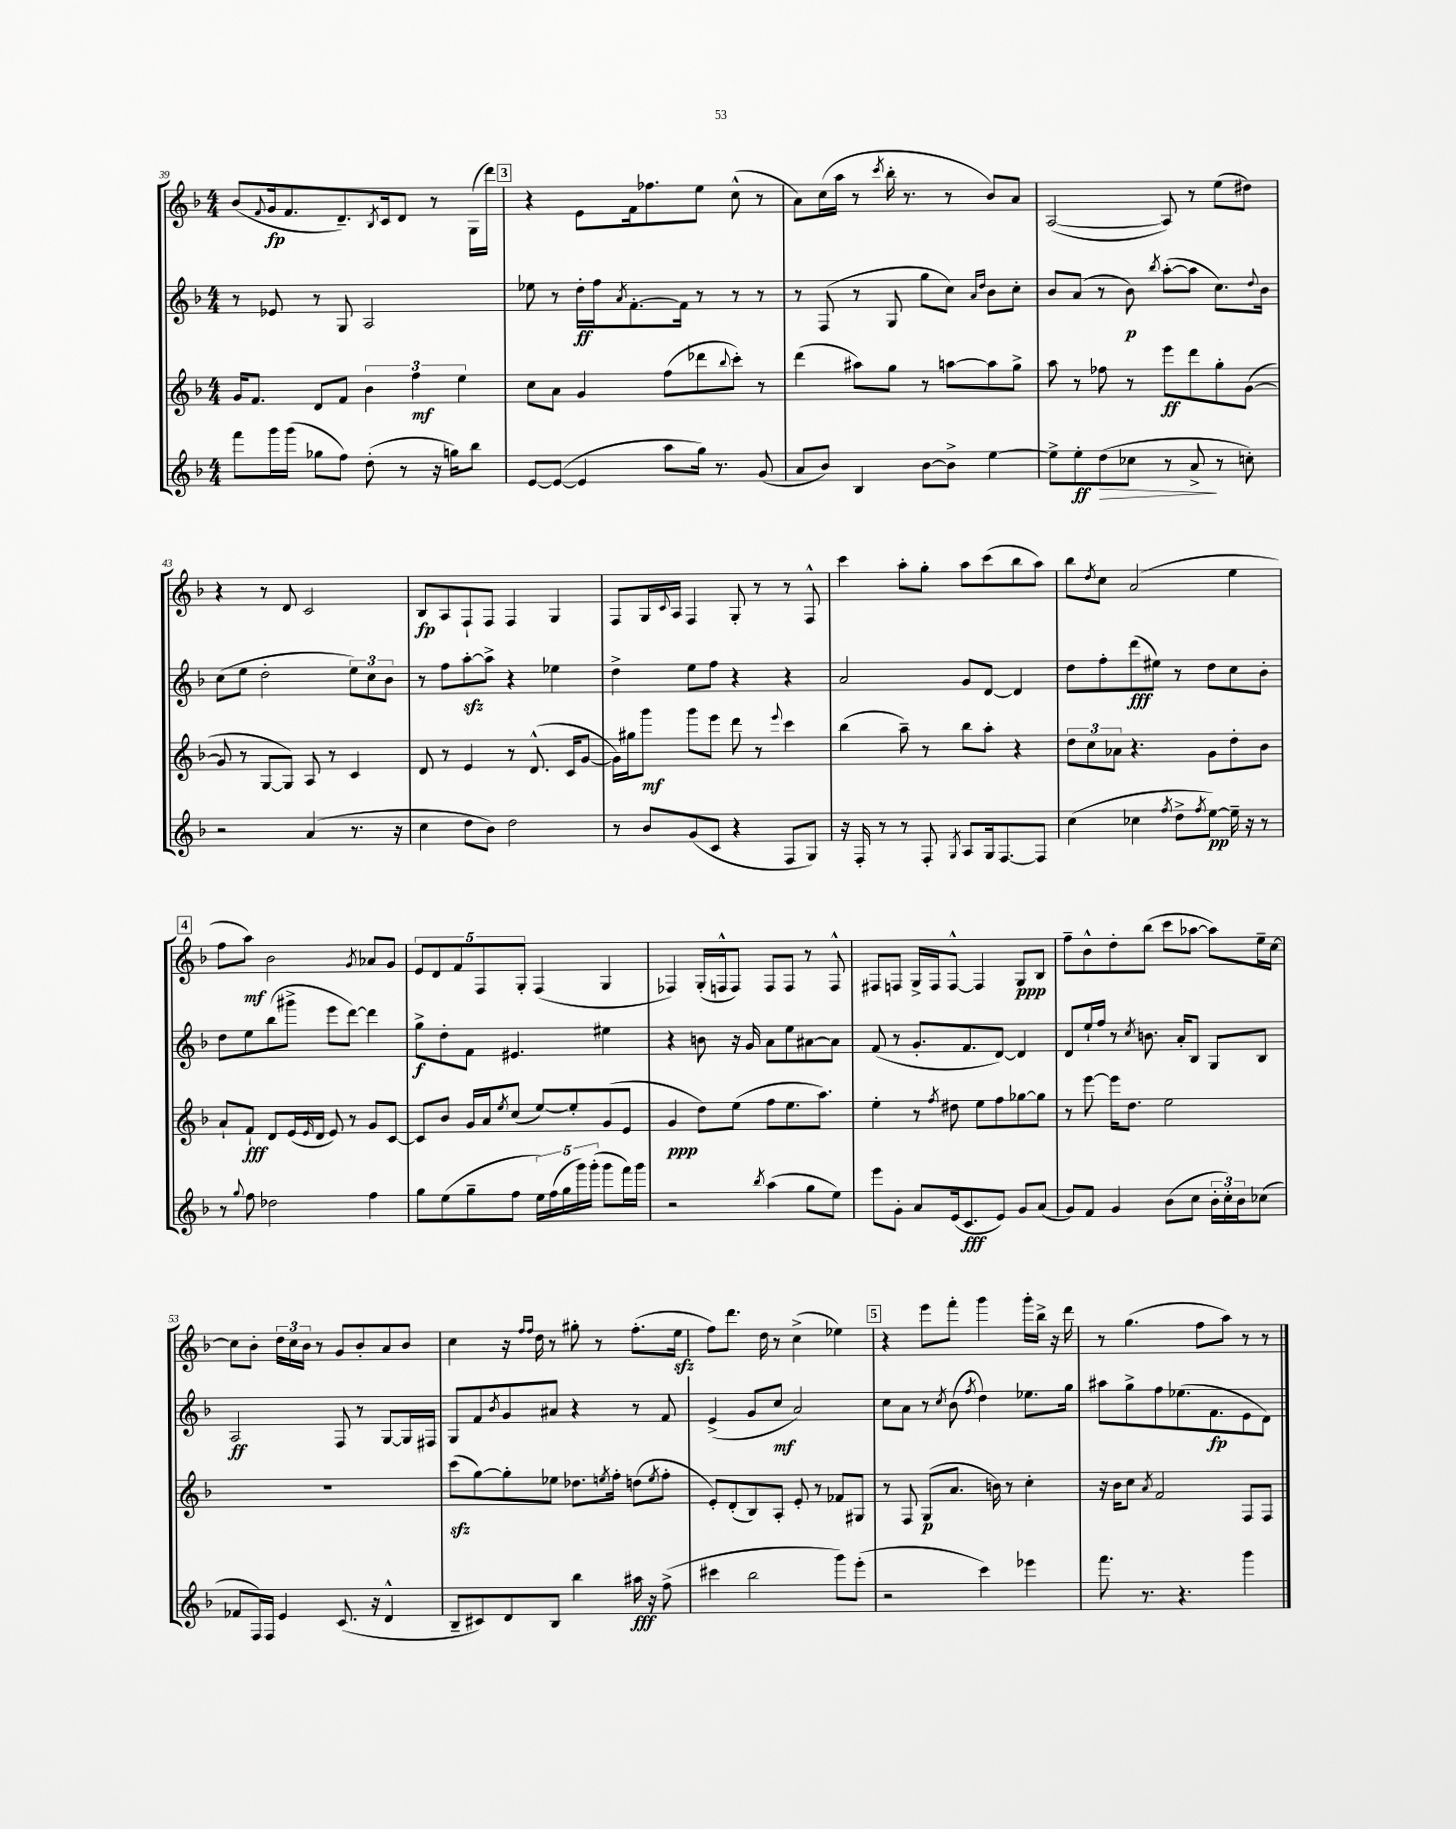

**kern	**kern	**kern	**kern
*staff4	*staff3	*staff2	*staff1
*clefG2	*clefG2	*clefG2	*clefG2
*k[b-]	*k[b-]	*k[b-]	*k[b-]
*M4/4	*M4/4	*M4/4	*M4/4
8fff	16g	8r	(8b-
.	8.f	.	.
.	.	.	8qqf
16ggg	.	8e-	16g
(16ggg	.	.	8.f
8gg-	8d	8r	.
8ff)	8f	8G	8.d~)
(8dd'	6b-	2A	.
.	.	.	8qB-
.	.	.	16c
8r	.	.	8d
.	6ff	.	.
16r	.	.	8r
16gg)	.	.	.
.	6ee	.	.
8bb-	.	.	(16G
.	.	.	16ddd)
=	=	=	=
[8e	8cc	8ee-	4r
(8e_	8a	8r	.
4e]	4g	16dd'	8e
.	.	16ff	.
.	.	8qa	.
.	.	[8.f'	16f
.	.	.	8.ff-
8aa	(8ff	.	.
.	.	16f]	.
16gg)	8ddd-	8r	8ee
8.r	.	.	.
.	8qqbb-	.	.
.	8ccc')	8r	(8cc^^
(8g	8r	8r	8r
=	=	=	=
8a	(4ddd	8r	8a)
8b-)	.	(8F	(16cc
.	.	.	16aa
4B-	8aa#)	8r	8r
.	.	.	8qccc
.	8gg	8G	16bb-'
.	.	.	8.r
[8b-	8r	8gg	.
8b-^]	[8aa	8cc)	8r
.	.	16qqa	.
.	.	16qqdd	.
[4ee	8aa]	8b-	8b-)
.	8gg^	8cc'	8a
=	=	=	=
8ee^]	8aa	8b-	([2A
8ee'	8r	(8a	.
(8dd	8ff-	8r	.
8cc-	8r	8b-)	.
.	.	8qbb-	.
8r	8eee	([8aa'	8A])
8a^	8ddd	8aa]	8r
8r	8gg'	8.cc)	(8ee
8cc')	([8g	.	8dd#)
.	.	8qqdd	.
.	.	16b-	.
=	=	=	=
2r	8g]	(8cc	4r
.	8r	8ee	.
.	[8G	2dd'	8r
.	8G])	.	8d
(4a	8A	.	2c
.	8r	.	.
8.r	4c	12ee)	.
.	.	12cc	.
.	.	12b-	.
16r	.	.	.
=	=	=	=
4cc	8d	8r	8B-
.	8r	8ff	8A
8dd	4e	[8aa'	8F`
8b-)	.	8aa^]	8F
2dd	8r	4r	4F
.	(8.d^^	.	.
.	.	4ee-	4G
.	16c	.	.
.	[8g	.	.
=	=	=	=
8r	16g])	4dd^	8F
.	16gg#	.	.
8b-	8ggg	.	16G
.	.	.	8qqc
.	.	.	16A
(8g	8ggg	8ee	4F
8c	8eee	8ff	.
4r	8ddd	4r	8G'
.	8r	.	8r
.	8qqeee	.	.
8F	4ccc	4r	8r
8G)	.	.	8F^^
=	=	=	=
16r	(4bb-	2a	4ccc
16F'	.	.	.
8r	.	.	.
8r	8aa~)	.	8aa'
8F'	8r	.	8gg'
8qG	.	.	.
8A	8bb-	8g	8aa
16G	8aa'	[8d	(8ccc
[8.F	.	.	.
.	4r	4d]	8bb-
8F]	.	.	8aa)
=	=	=	=
(4cc	12dd	8dd	8bb-
.	12cc	.	.
.	.	.	8qdd
.	.	8ff'	8cc
.	12a-	.	.
4cc-	4.r	(8ddd	(2a
.	.	8ee#)	.
8qff	.	.	.
8dd^	.	8r	.
8qff	.	.	.
[8ee)	8g	8dd	.
16ee~]	8dd'	8cc	4ee
16r	.	.	.
8r	8b-	8b-'	.
=	=	=	=
8r	8a`	8dd	8ff
8qqgg	.	.	.
8ff	8f`	8ee	8aa)
2dd-	8d	(8bb-	2b-
.	(16e	8ggg#^	.
.	16qqe	.	.
.	16d	.	.
.	8e)	8eee	.
.	8r	[8ddd)	.
.	.	.	8qg
4ff	8g	4ddd]	8a-
.	[8c	.	8g
=	=	=	=
8gg	8c]	8gg^	10e
.	.	.	10d
(8ee	8b-	8dd'	.
.	.	.	10f
8gg~	16g	8f	.
.	.	.	10F
.	16a	.	.
.	8qee	.	.
8ff	(8cc	4.e#	.
.	.	.	10G'
20ee)	[8ee)	.	(4F
(20ff	.	.	.
20gg	.	.	.
.	8ee']	.	.
20ggg)	.	.	.
(20ggg'	.	.	.
8ggg	(8g	4ee#	4G
16fff)	8e	.	.
16ggg	.	.	.
=	=	=	=
2r	4g	4r	4F-)
.	8dd)	8b	(16G'
.	.	.	16F^^
.	(8ee	16r	8F)
.	.	16g	.
8qbb-	.	.	.
(4aa	8ff	8a	8F
.	8.ee	8ee	8F
8gg	.	[8a#	8r
.	8.aa)	.	.
8ee)	.	8a#]	8F^^
=	=	=	=
8eee	4ee'	(8f	8F#
8g'	.	8r	8F
8a	8r	8.g'	16G^
.	.	.	16F
.	8qff	.	.
(16e	8dd#	.	[8F^^
8.c	.	8.f	.
.	8ee	.	4F]
8e)	8ff	[8d)	.
8g	[8gg-	4d]	8G
(8a	8gg-]	.	8B-
=	=	=	=
8g)	8r	8d	8ff~
8f	[8eee	16ee`	8b-^^
.	.	16ff	.
4g	16eee]	8r	8dd'
.	8.dd	.	.
.	.	8qcc	.
.	.	8.b	(8bb-
(8b-	2ee	.	8ccc
.	.	16a'	.
8cc	.	8B-	[8aa-
24b-'	.	8G	8aa-])
24cc')	.	.	.
24b-	.	.	.
(8cc-	.	8B-	16ee~
.	.	.	[16cc
=	=	=	=
8f-	1r	2A	8cc]
16F)	.	.	8b-'
16F	.	.	.
4e	.	.	24dd
.	.	.	24cc
.	.	.	24b-
.	.	.	8r
(8.c	.	8F	8g
.	.	8r	8b-'
16r	.	.	.
4d^^	.	[8G	8a
.	.	16G]	8b-
.	.	16F#	.
=	=	=	=
8B-~	(8ccc	8G	4cc
8c#)	[8gg)	8f	.
.	.	8qb-	.
8d	8gg']	8g	16r
.	.	.	16qqff
.	.	.	16qqff
.	.	.	16dd
8B-	8ee-	8a#	8r
4bb-	8.dd-	4r	8gg#'
.	.	.	8r
.	8qee	.	.
.	16ff'	.	.
16aa#	(8dd	8r	(8.ff'
16r	.	.	.
.	8qee	.	.
(8ff^	8ff'	8f	.
.	.	.	16ee
=	=	=	=
4ccc#	8e')	(4e^	8ff)
.	(8d'	.	8.ddd
2bb-	8B-)	8g	.
.	.	.	16dd
.	8A'	8cc	8r
.	8e'	2a)	(4cc^
.	8r	.	.
8ggg)	8f-	.	4ee-)
(8eee'	8G#	.	.
=	=	=	=
2r	8r	8cc	4r
.	8F	8a	.
.	(8G	8r	8eee
.	.	8qcc	.
.	8.a	(8b-	8fff'
.	.	8qff	.
4ccc)	.	4dd)	4ggg
.	16b)	.	.
.	8r	.	.
4eee-	4cc'	8.ee-	16ggg'
.	.	.	16bb-^
.	.	.	16r
.	.	16gg	16ddd
=	=	=	=
8.fff	16r	8aa#	8r
.	16b-	.	.
.	8cc	8gg^	(4.gg
8.r	.	.	.
.	8qa	.	.
.	2f	8ff	.
4.r	.	(8.ee-	.
.	.	.	8ff
.	.	8.f	.
.	.	.	8aa)
4ggg	8F	8e	8r
.	8F	8d)	8r
==	==	==	==
*-	*-	*-	*-
